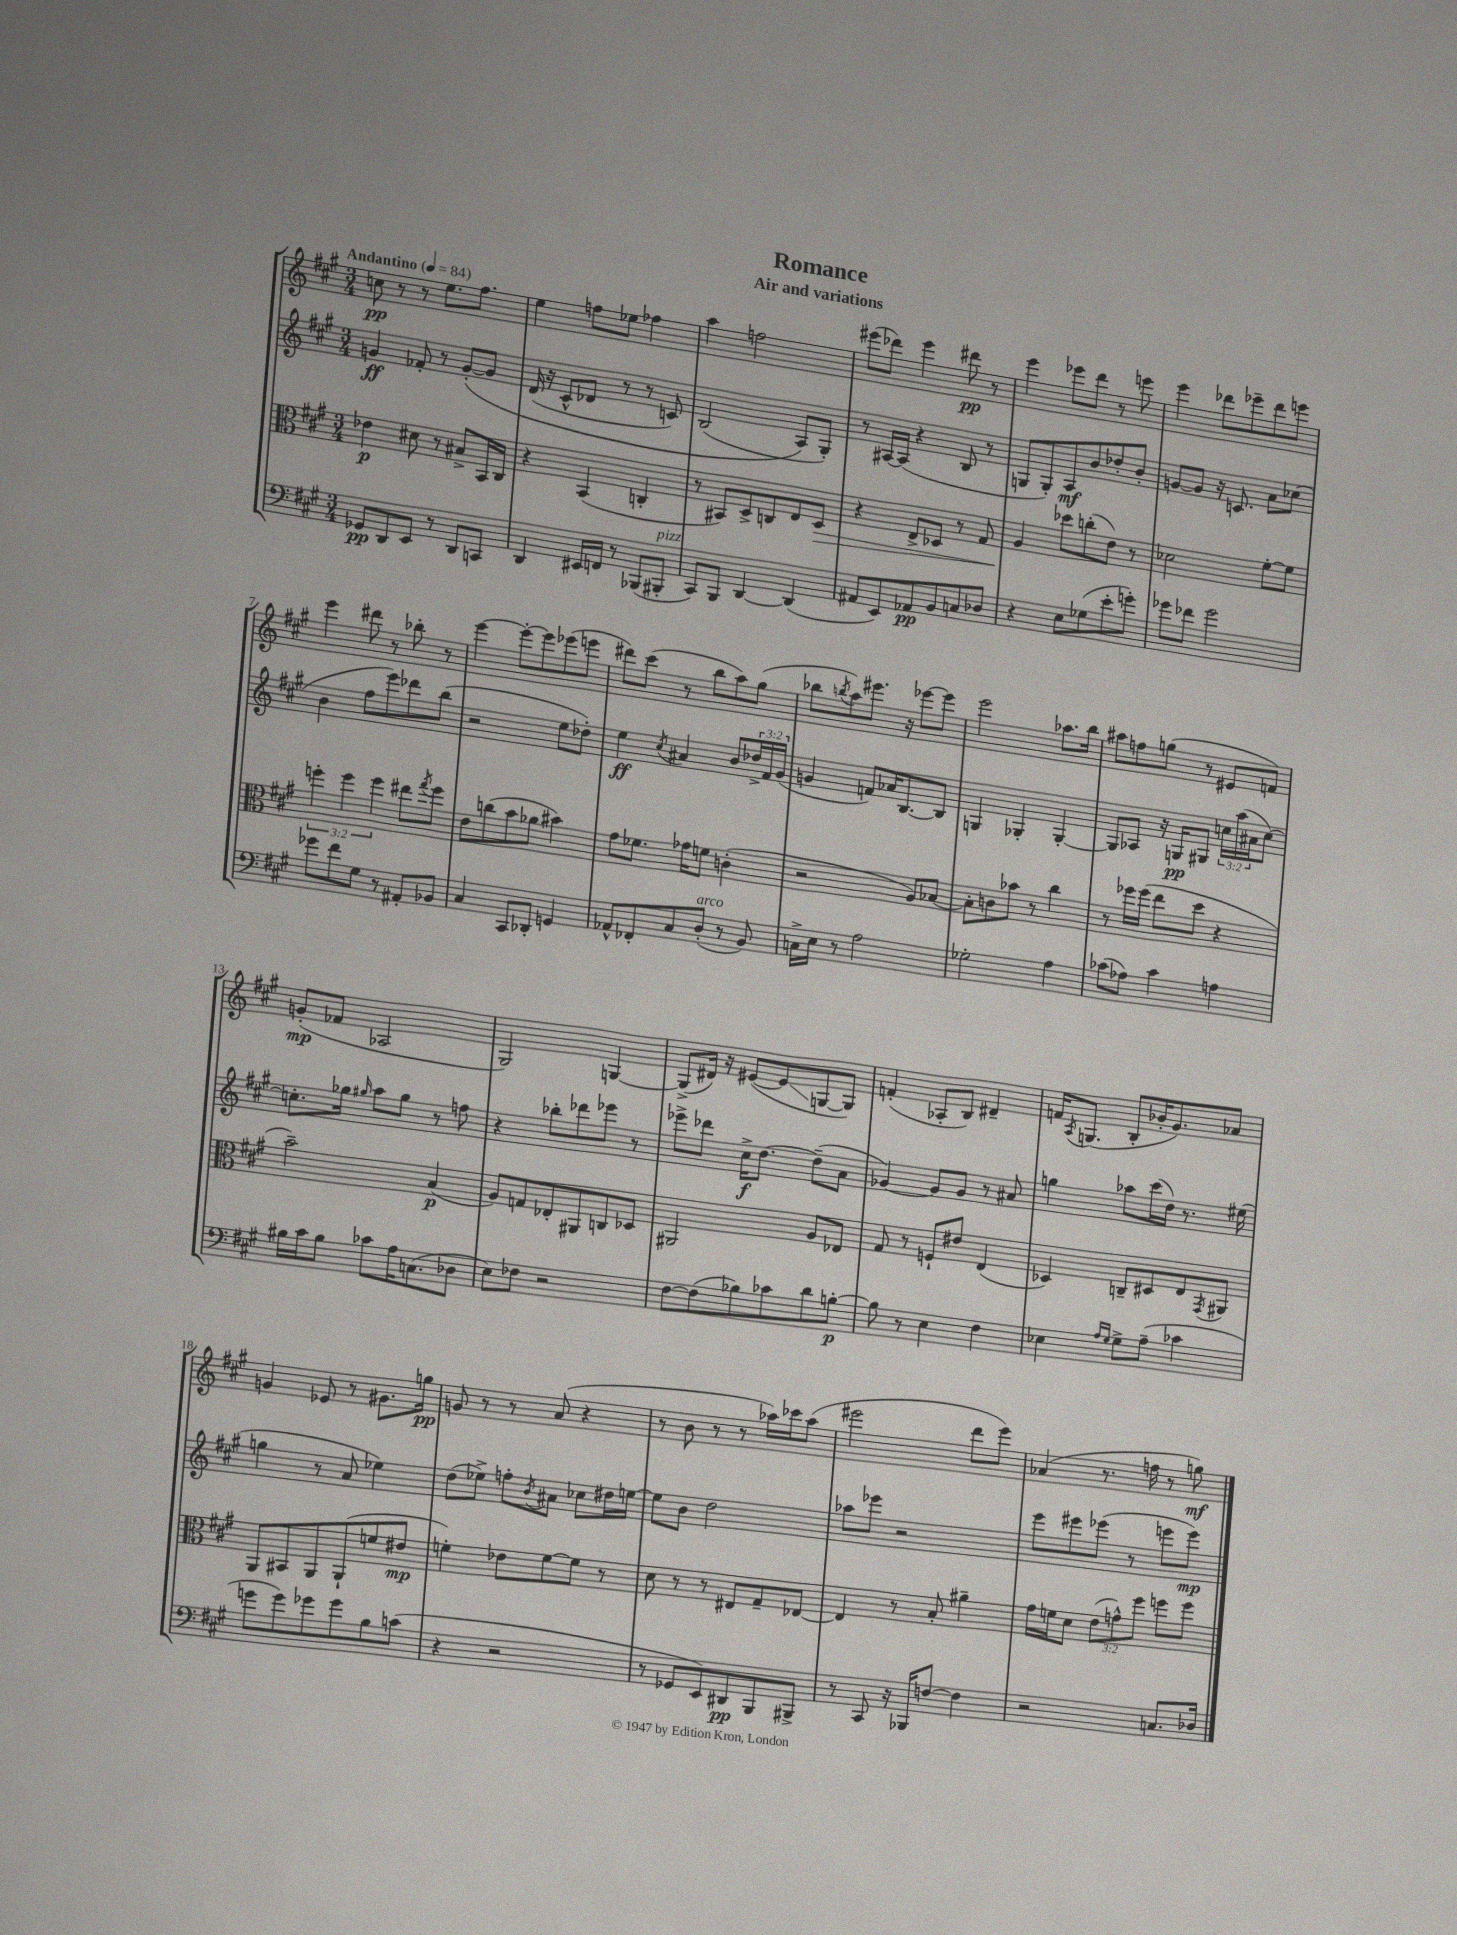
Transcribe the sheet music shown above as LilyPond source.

\header { title = "Romance" subtitle = "Air and variations" }
<<
\new StaffGroup <<
\new Staff = "s0" {
    \clef treble \key a \major \numericTimeSignature \time 3/4 \tempo "Andantino" 4 = 84
    c''8\pp r8 r8 e''8. fis''8. |
    e''4 f''8 ees''8 fes''4 |
    a''4 f''2 |
    eis'''8( des'''8) eis'''4 dis'''8\pp r8 |
    e'''4 ees'''8 d'''8 r8 e'''8 |
    e'''4 des'''8 ees'''8-- des'''8 e'''8 |
    e'''4 dis'''8 r8 bes''8-. r8 |
    e'''4~ e'''8~-. e'''8 ees'''8( e'''8 |
    dis'''8) cis'''8( r8 b''8 a''8) gis''8( |
    bes''8 \acciaccatura { b''8 } a''8) eis'''8. r16 ees'''8~ ees'''8 |
    e'''2 aes''8. b''16 |
    ais''8 f''8 g''8( r8 eis'8 f'8) |
    g'8-.\mp( fes'8 aes2 |
    gis2) g4~ |
    g8->( dis'16) r16 eis'8~( eis'8\glissando g8~ g8) |
    f'4-.( aes8-. b8) dis'4-- |
    f'16 \acciaccatura { a8 } g8.( b8-. bes'16-. gis'8.) aes'8 |
    g'4 ees'8 r8 gis'8. g''16\pp |
    g'8 r8 r8 a'8( r4 |
    r8 b'8 r8 r8 aes''16) ces'''16 aes''8( |
    eis'''2 d'''8 eis'''8) |
    aes'4( r8. f''16 r8 g''8\mf) \bar "|." |
}
\new Staff = "s1" {
    \clef treble \key a \major \numericTimeSignature \time 3/4 \override Staff.TupletNumber.text = #tuplet-number::calc-fraction-text
    g'4\ff fes'8-. r8 g'8~-.\( g'8 |
    d'16( r16 cis'8-^ des'8 r8 r8 c'8) |
    b2( a8\) gis8-.) |
    r8 ais16~ ais16( r4 b8 r8 |
    g8 g8-.) a8\mf b'8 des''8-. b'8-. |
    g'8~ g'8 r16 c'8. a'8 ces''8( |
    b'4 fis''8 e'''8) des'''8 b''8( |
    r2 e''8 des''8-.) |
    e''4\ff \acciaccatura { cis''8 } ais'4 b'8 \tuplet 3/2 { des''16-> fis'16 gis'16( } |
    g'4 f'8) aes'16 b8.~ b8 |
    g4 ges4-. ges4~-. |
    ges8 aes8 r16 g16\pp gis8 \tuplet 3/2 { c''16 a''16( ais'16 } c''8~) |
    c''8.-. ges''16 \grace { gis''16 } a''8 gis''8 r8 f''8 |
    r4 bes''8-. des'''8 ees'''8 r8 |
    ees'''8-> des'''8 cis''16->\f d''8.~ d''8--( a'8 |
    ges'4~) ges'8 ges'8 r8 ais'8 |
    g''4 aes''8 cis'''16( d''16) r8. eis''16( |
    g''4 r8 a'8 ees''4) |
    d''8( ees''8->) f''8-. \acciaccatura { b'8 } ais'8 ces''8 dis''16 e''16~ |
    e''8 b'8 d''2 |
    aes''8 ees'''8 r2 |
    e'''8 eis'''8 ees'''8( r8 e'''8 e'''8\mp) \bar "|." |
}
\new Staff = "s2" {
    \clef alto \key a \major \numericTimeSignature \time 3/4 \override Staff.TupletNumber.text = #tuplet-number::calc-fraction-text
    ees'4\p dis'8 r8 bis8-> b,16 cis16 |
    r4 b,4( c4-. |
    r8 bis,8) d8-> c8 e8 d8\> |
    r4 e8-> des8 r8 gis8 |
    a4\! des''8 c''8-.( e'8) r8 |
    des'2 fis'8~-. fis'8 |
    \tuplet 3/2 { f''4-. f''4 f''4 } eis''8 \acciaccatura { gis''8 } f''8 |
    e'8 c''8( b'8 aes'8 bis'4) |
    gis'8 fes'8. ges'16 f'8 c'4-.( |
    r2 a8) bes8~ |
    bes8-. c'8 bes'8 r8 cis''4 |
    r8 fes''16 fes''16( e''8 d''8 r4 |
    b'2--) b4\p( |
    a8) g8 ees8-. ais,8 c8 des8 |
    ais,2 a8 ees8 |
    gis8 r8 f8-! eis'8 e4( |
    des4) c8-- dis8 e8 \acciaccatura { gis,8 } ais,8 |
    a,8 bis,8 a,8 a,8-!( f'8 eis'8\mp |
    f'4-.) ees'8 f'8~ f'8 r8 |
    d'8 r8 r8 eis8 gis8-- ees8~ |
    ees4 r8 b8-. ais'4-- |
    gis'16 f'16 d'8 \tuplet 3/2 { e'8( g'8-^) fis''8 } f''8 f''8 \bar "|." |
}
\new Staff = "s3" {
    \clef bass \key a \major \numericTimeSignature \time 3/4
    ges,8\pp d,8 e,8 r8 d,8 c,8 |
    d,4 eis,16 f,16 r8 bes,,8( bis,,8-.^\markup { \italic "pizz." } |
    cis,8) b,,8 d,4~ d,4( |
    ais,8 e,8) aes,8\pp b,8 c8 des8 |
    r4 e8 ges8( e'8-. g'8-.) |
    ges'8 fes'8 ges'2 |
    ges'8 fis'8 gis8 r8 ais,8-. bes,8 |
    cis4 cis,8 des,8-. g,4 |
    aes,8-^ fes,8-. cis8 d8-.^\markup { \italic "arco" }( r8 b,8) |
    c16-> e16 r8 a2 |
    ges2-. a4 |
    ces'8( aes8) ces'4 a4 |
    bis16 cis'16 bis8 ces'8 a16 c8.( des8 |
    e8) fes8 r2 |
    fis8~ fis8( bes8) ces'8 d'8 b8~-.\p |
    b8 r8 e4 fis4 |
    ees4 \grace { a16 gis16 } gis8-> a8--( ces'4 |
    g'8 g'8) ges'8 ges'8 b8 c'8( |
    r4 r2 |
    r8 ges,8 e,8) dis,8\pp b,,8 bis,,8-> |
    r8 cis,8 r16 bes,,16 f8~ f4 |
    r2 c8. des16 \bar "|." |
}
>>
>>
